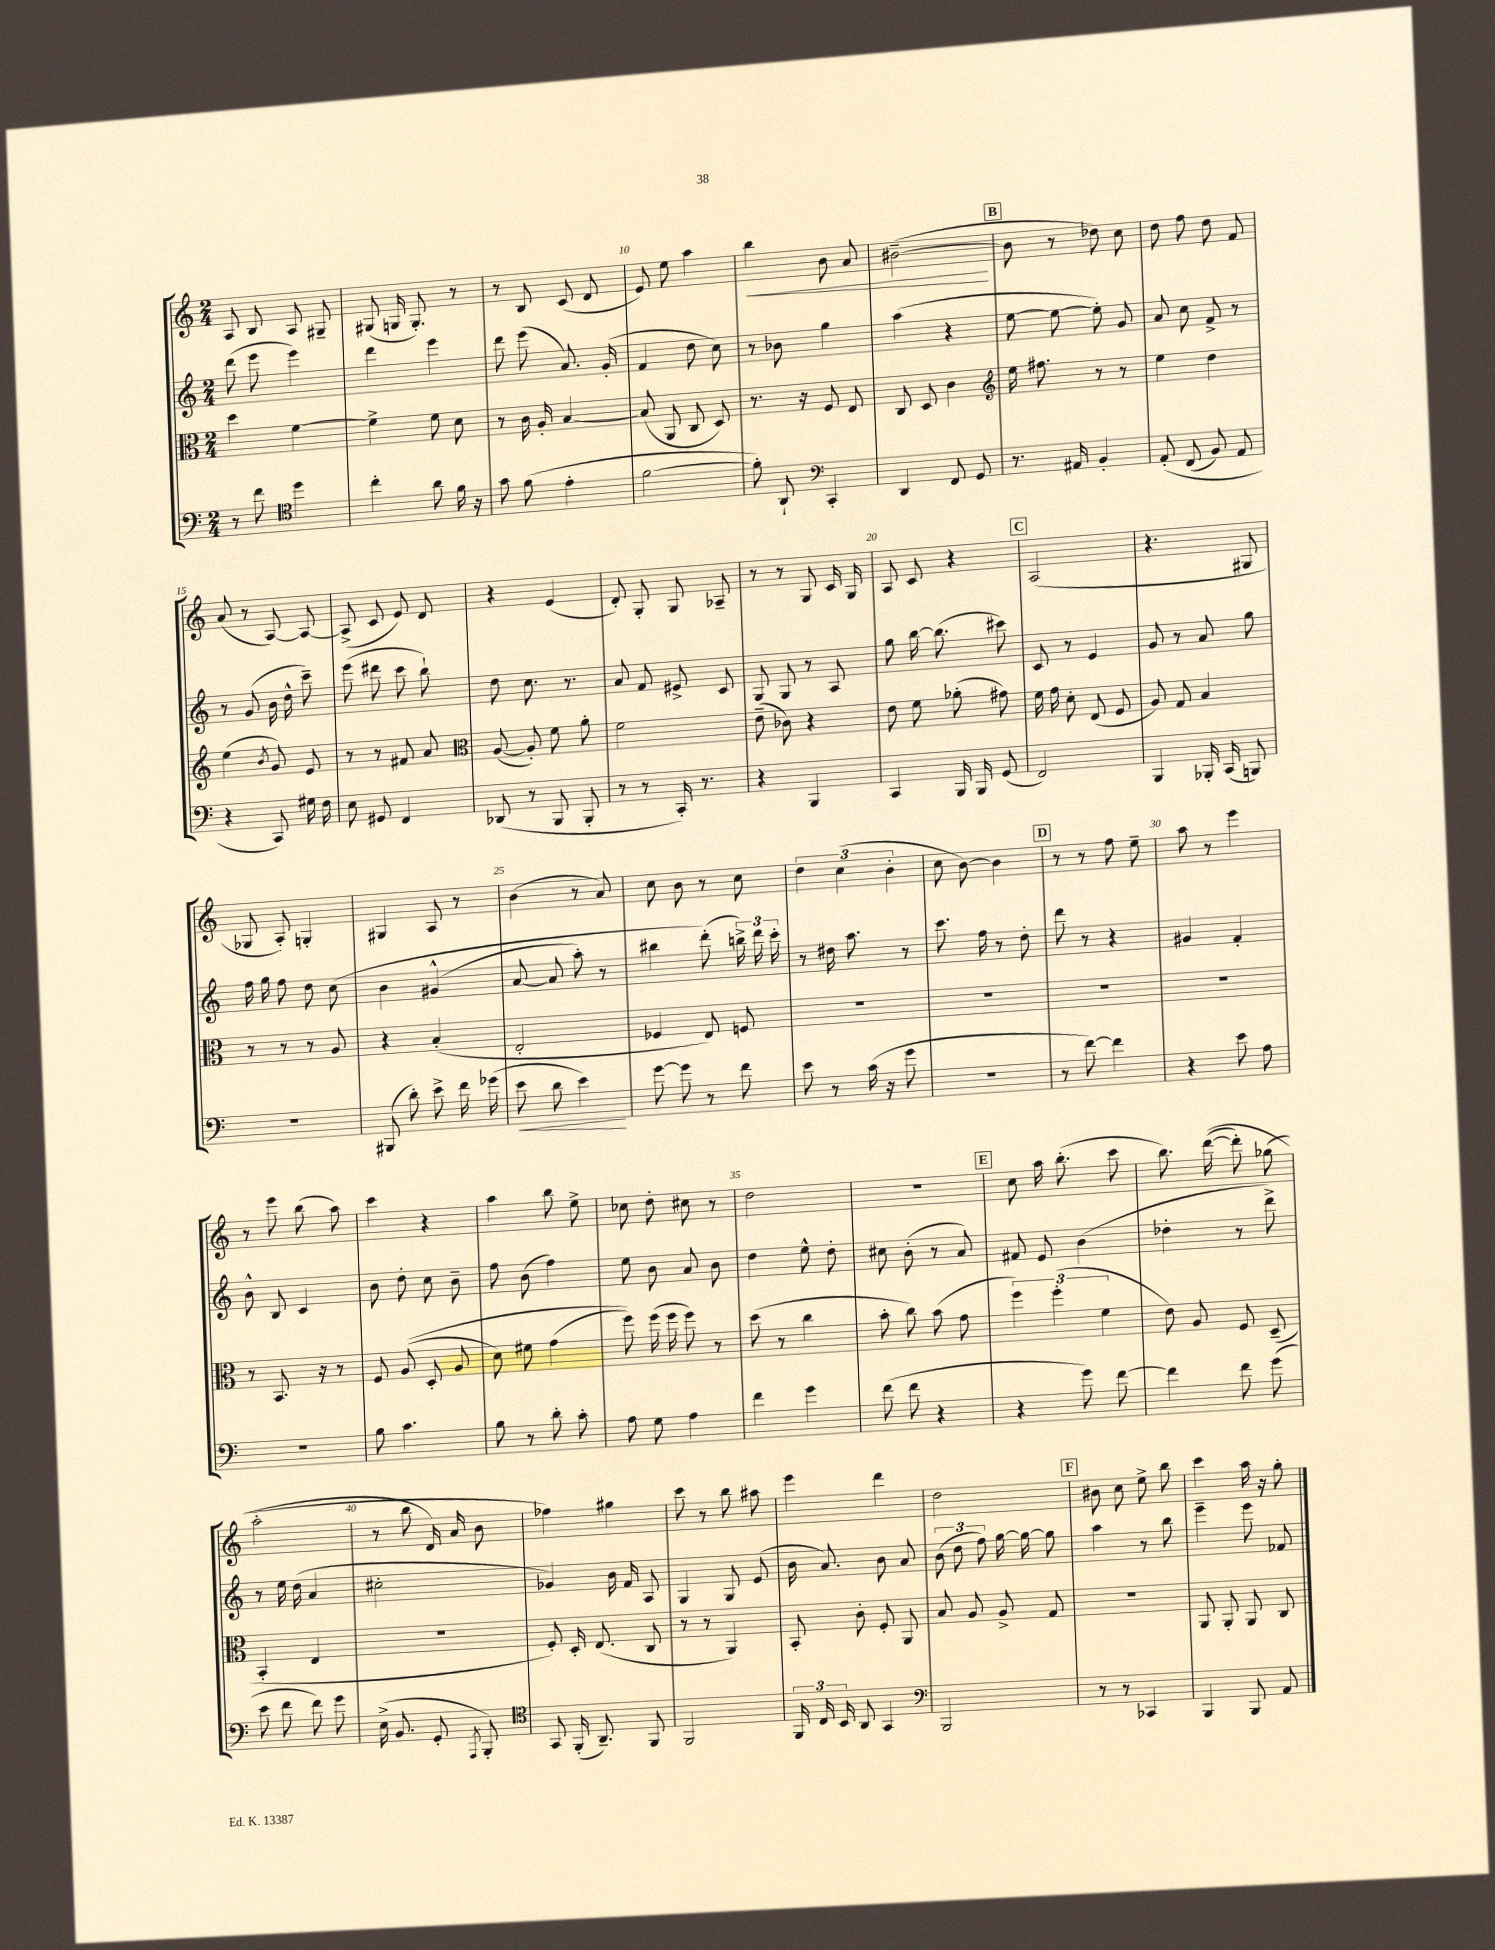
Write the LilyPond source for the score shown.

<<
\new StaffGroup <<
\new Staff = "s0" {
    \clef treble \key c \major \numericTimeSignature \time 2/4
    \autoBeamOff a8 b8 a8 gis8-- |
    gis8( g16 g8.-.) r8 |
    r8 b8 c'8( d'8 |
    e'8) e''8 a''4 |
    b''4\< b'8 a'8 |
    bis'2~--\!( |
    \mark \markup { \box "B" } bis'8 r8 des''8) c''8 |
    d''8 f''8 d''8 f'8 |
    a'8( r8 a8~) a8~ |
    a8->( c'8 e'8) d'8 |
    r4 e'4( |
    d'8-.) g8-. g8 aes8-- |
    r8 r8 g8 c'16 g16 |
    a8 c'8 r4 |
    \mark \markup { \box "C" } a2( |
    r4. gis8 |
    ges8 a8-.) g4-. |
    gis4 a8 r8 |
    b'4( r8 a'8) |
    c''8 b'8 r8 c''8 |
    \tuplet 3/2 { d''4 c''4( b'4-. } |
    c''8 b'8~) b'4 |
    \mark \markup { \box "D" } r8 r8 f''8 e''8-- |
    a''8 r8 e'''4 |
    r8 e'''8 b''8( a''8) |
    c'''4 r4 |
    a''4 b''8 e''8-> |
    ces''8 d''8-. cis''8 r8 |
    d''2 |
    R2 |
    \mark \markup { \box "E" } c''8 a''16 b''8.-.( c'''8 |
    b''8.) d'''16~(\( d'''8-.) ges''8( |
    a''2-. |
    r8 b''8 d'16) a'16 b'8 |
    fes''4\) gis''4 |
    c'''8 r8 b''8 ais''8 |
    e'''4 d'''4 |
    d''2 |
    \mark \markup { \box "F" } bis'8 c''8 e''8-> b''8 |
    c'''4 a''16 r16 g''8-. \bar "|." |
}
\new Staff = "s1" {
    \clef treble \key c \major \numericTimeSignature \time 2/4
    \autoBeamOff d'''8( e'''8 e'''4) |
    d'''4 e'''4 |
    d'''8 e'''8( a'8.) g'16-.( |
    f'4 d''8 c''8) |
    r8 bes'8 g''4 |
    a''4( r4 |
    \mark \markup { \box "B" } e''8~ e''8~ e''8-.) g'8 |
    a'8 c''8 f'8-> r8 |
    r8 g'8( b'16 d''16-^ c'''8--) |
    e'''8( dis'''8 c'''8 b''8-!) |
    d''8 c''8. r8. |
    a'8 f'8 eis'8-> c'8 |
    g8 g8 r8 a8 |
    g''8 b''16~ b''8.( cis'''8) |
    \mark \markup { \box "C" } c'8 r8 e'4 |
    g'8 r8 a'8 g''8 |
    f''16 g''16 f''8 d''8 c''8\( |
    b'4 gis'4-^( |
    a'8~ a'8 a''8-.) r8 |
    bis''4 d'''8-.(\) \tuplet 3/2 { b''16->) d'''16 c'''16-. } |
    r8 dis''16 a''8. r8 |
    c'''8. f''16 r8 d''8-. |
    \mark \markup { \box "D" } d'''8 r8 r4 |
    gis'4 f'4-. |
    b'8-^ b8 c'4 |
    b'8 d''8-. c''8 b'8-- |
    f''8 b'8( f''4) |
    e''8 b'8 a'8 b'8 |
    d''4 e''8-^ d''8-. |
    cis''8 b'8-.( r8 a'8) |
    \mark \markup { \box "E" } fis'8 e'8 b'4( |
    des''4-. r8 d'''8->) |
    r8 e''16 d''16( a'4 |
    cis''2-. |
    ges'4) b'16 f'16 a8 |
    g4 g8 e'8( |
    b'16 a'8.) b'8 a'8 |
    \tuplet 3/2 { b'8( d''8 f''8) } g''16~ g''16~ g''8 |
    \mark \markup { \box "F" } a''4 r8 b''8 |
    e'''4-- e'''8 fes'8 \bar "|." |
}
\new Staff = "s2" {
    \clef alto \key c \major \numericTimeSignature \time 2/4
    \autoBeamOff d''4 f'4~ |
    f'4-> f'8 d'8 |
    r8 c'16 a16-. b4~ |
    b8( a,8 c8 d8) |
    r8. r16 f8 e8 |
    c8 d8 c'4 |
    \mark \markup { \box "B" } \clef treble e''16 fis''8. r8 r8 |
    e''4 d''4 |
    e''4( \acciaccatura { b'8 } g'8) e'8 |
    r8 r8 fis'8 a'8 |
    \clef alto a8~( a8-.) f'8 a'8-. |
    f'2 |
    e'8--( ces'8) r4 |
    e'8 f'8 aes'8-.( gis'8) |
    \mark \markup { \box "C" } f'16 g'16 d'8-. e8( f8 |
    a8) g8 b4 |
    r8 r8 r8 a8 |
    r4 b4-.( |
    e2-. |
    fes4 e8) f8 |
    R2 |
    R2 |
    \mark \markup { \box "D" } R2 |
    R2 |
    r8 b,8. r16 r8 |
    f8 a8(\( d8-. a8 |
    d'8) fis'8 g'4( |
    f''8)\) f''16( f''16 f''8) r8 |
    d''8( r8 c''4 |
    b'8-. c''8) b'8( g'8 |
    \mark \markup { \box "E" } \tuplet 3/2 { f''4) f''4-.( f'4 } |
    e'8) a8 f8 d8--( |
    b,4-. e4 |
    r2 |
    f8-.) d16-. e8.( c8 |
    r8 r8 a,4) |
    b,8-. c'8-. f8-. a,8 |
    b8 a8 a8-> g8 |
    \mark \markup { \box "F" } R2 |
    a,8 a,8-. a,8 c8 \bar "|." |
}
\new Staff = "s3" {
    \clef bass \key c \major \numericTimeSignature \time 2/4
    \autoBeamOff r8 f'8 \clef tenor d''4 |
    c''4-. a'8 f'16 r16 |
    g'8 f'8( e'4-. |
    f'2~ |
    f'8-.) a,8-! \clef bass c,4-. |
    d,4 f,8 g,8 |
    \mark \markup { \box "B" } r8. ais,16 b,4-. |
    a,8-.\( f,8( b,8) a,8 |
    r4 c,8\) gis16 f16 |
    e8 gis,8 f,4 |
    des,8( r8 b,,8 b,,8-. |
    r8 r8 c,16-.) r8. |
    r4 b,,4 |
    c,4 b,,16 b,,16 g,8( |
    \mark \markup { \box "C" } f,2) |
    b,,4 bes,,16-. c,16( b,,8) |
    r2 |
    bis,,8( d'8-.) e'8-> f'16 ges'16( |
    e'8\< d'8 e'4\!) |
    g'8~ g'8 r8 f'8 |
    e'8 r8 c'16( r16 g'8 |
    r2 |
    \mark \markup { \box "D" } r8 f'8~) f'4 |
    r4 e'8 a8 |
    R2 |
    b8 c'4. |
    b8 r8 d'8-. c'8-. |
    a8 g8 a4 |
    f'4 g'4 |
    f'8( f'8 r4 |
    \mark \markup { \box "E" } r4 g'8) f'8~ |
    f'4 f'8 g'8( |
    e'8 f'8 f'8) g'8 |
    e16->( b,8. g,8-. \acciaccatura { a,,8 } b,,8-.) |
    \clef tenor g,8 f,16-.( a,8.--) f,8 |
    f,2 |
    \tuplet 3/2 { f,16 c16 b,16 } a,8 g,4 |
    \clef bass b,,2 |
    \mark \markup { \box "F" } r8 r8 ces,4 |
    b,,4 b,,8 a,8 \bar "|." |
}
>>
>>
\layout { \context { \Score currentBarNumber = #7 \override BarNumber.break-visibility = ##(#f #t #t) barNumberVisibility = #(every-nth-bar-number-visible 5) } }
